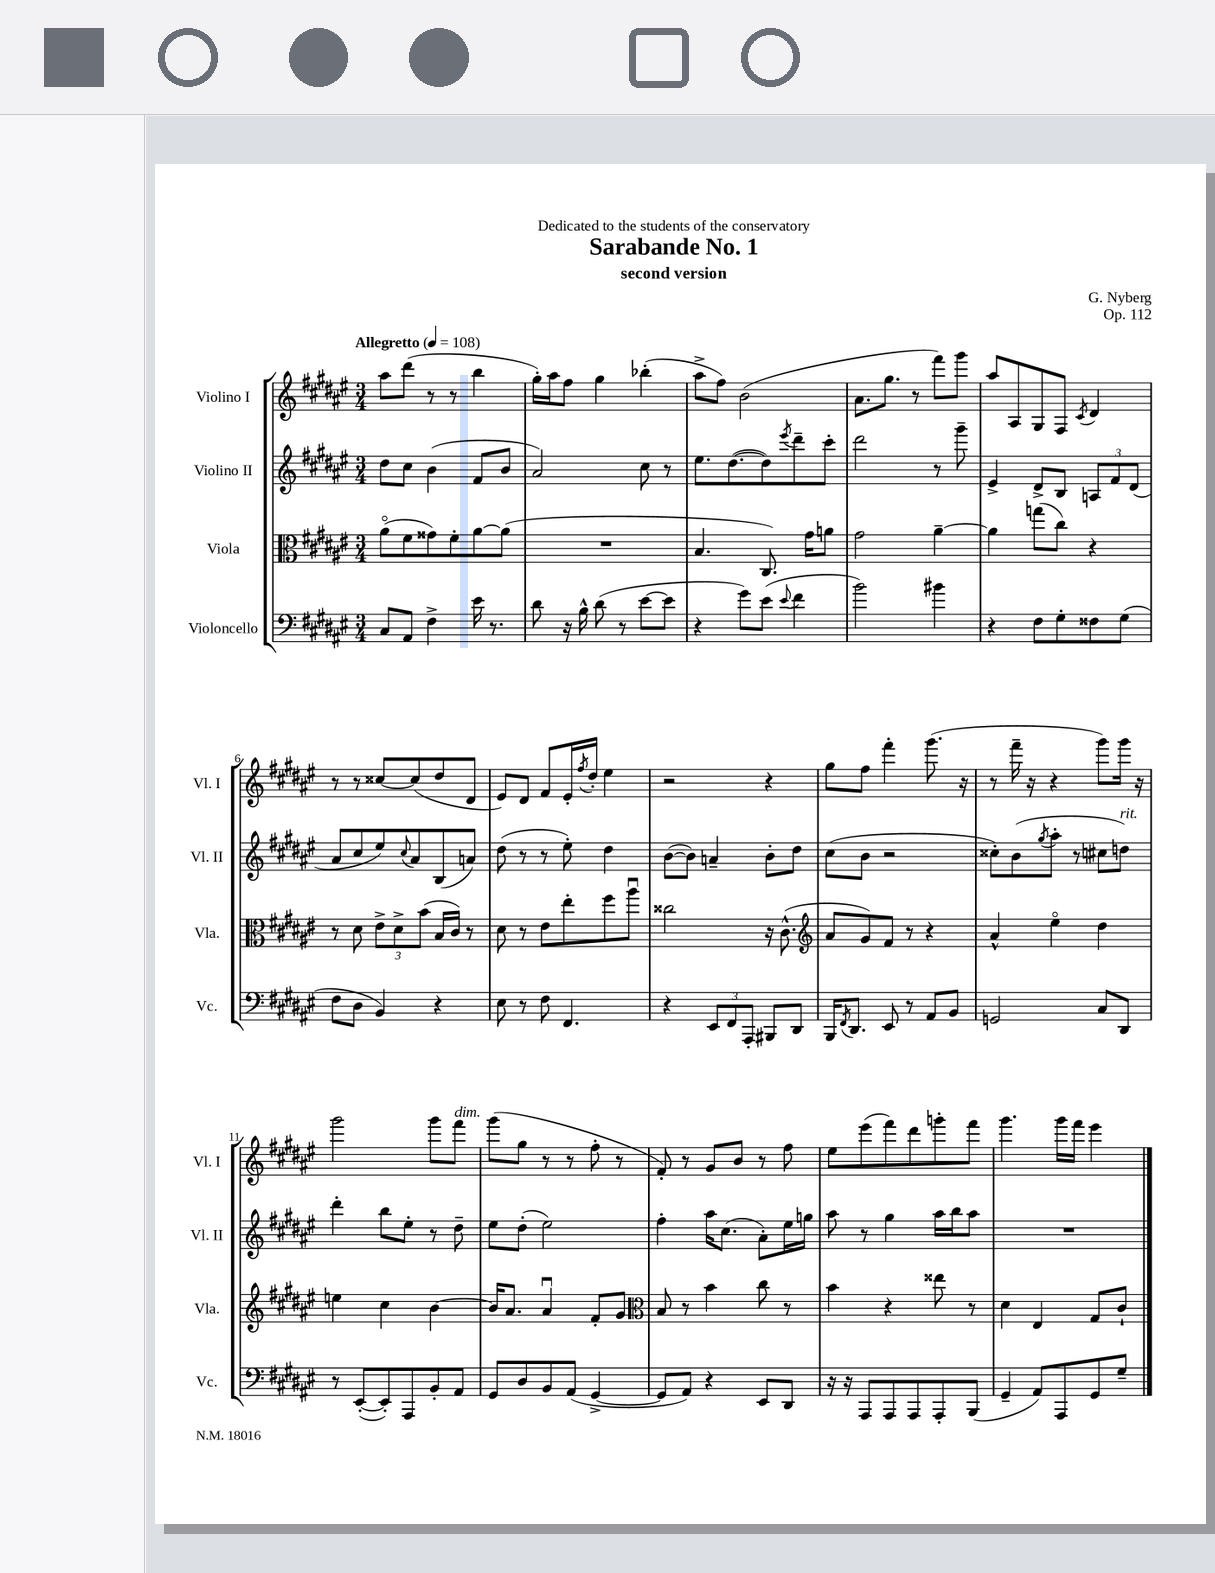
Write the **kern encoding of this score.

**kern	**kern	**kern	**kern
*part4	*part3	*part2	*part1
*staff4	*staff3	*staff2	*staff1
*I"Violoncello	*I"Viola	*I"Violino II	*I"Violino I
*I'Vc.	*I'Vla.	*I'Vl. II	*I'Vl. I
*clefF4	*clefC3	*clefG2	*clefG2
*k[f#c#g#d#a#e#]	*k[f#c#g#d#a#e#]	*k[f#c#g#d#a#e#]	*k[f#c#g#d#a#e#]
*M3/4	*M3/4	*M3/4	*M3/4
*MM108	*MM108	*MM108	*MM108
=1	=1	=1	=1
!	!	!	!LO:TX:a:B:t=Allegretto
8C#/L	(8a#\L	8dd#\L	8aa#\L
8AA#/J	8f#\	8cc#\J	(8ddd#\J
4F#^\	8g##X\)	(4b\	8r
.	8f#'\	.	8r
16e#\	[8a#\	8f#/L	4bb\
8.r	.	.	.
.	(8a#\J]	8b/J	.
=2	=2	=2	=2
8d#\	2.r	2a#/)	16gg#'\LL)
.	.	.	16aa#\J
16r	.	.	8ff#\J
16B^^\	.	.	.
(8d#\	.	.	4gg#\
8r	.	.	.
[8e#\L	.	8cc#\	(4bb-X'\
8e#\J]	.	8r	.
=3	=3	=3	=3
4r	4.B/	8.ee#\L	8aa#^\L
.	.	.	8ff#\J)
.	.	([8.dd#\	.
8g#\L)	.	.	(2b\
(8e#\J	8.C#/)	8dd#\])	.
8qqe#/	.	8qeee#/	.
4f#\	.	8ddd#~\	.
.	16g#\KL	.	.
.	8an\J	8ccc#'\J	.
=4	=4	=4	=4
2b\)	2g#\	2ddd#\	8.a#\L
.	.	.	8.gg#\J
.	.	.	8r
4b#X\	[4a#~\	8r	8fff#\L)
.	.	8ggg#~\	8ggg#\J
=5	=5	=5	=5
4r	4a#\]	4e#^/	8aa#/L
.	.	.	8A#/
8F#\L	(8ggn\L	8d#^/L	8G#/
8G#'\	8cc#\J)	8B/J	8F#/J
.	.	.	8qc#/
8F##X\	4r	12An/L	4d#/
.	.	12f#/	.
(8G#\J	.	.	.
.	.	(12d#/J	.
!!LO:LB:g=z
=6	=6	=6	=6
8F#\L	8r	8a#/L	8r
8D#\J	8d#\	8cc#/	8r
4BB/)	12e#^\L	8ee#/)	[8cc##X/L
.	12d#^\	.	.
.	.	8qqcc#/	.
.	.	8a#/	(8cc##/]
.	(12b\J	.	.
4r	16B/LL	(8B/	8dd#/
.	16c#/JJ)	.	.
.	8r	8an/J)	8d#/J
=7	=7	=7	=7
8E#\	8d#\	(8dd#\	8e#/L)
8r	8r	8r	8d#/J
8F#\	8e#\L	8r	8f#/L
4.FF#/	8ee#'\	8ee#'\)	16e#'/L
.	.	.	8qff#/
.	.	.	16dd#'/JJ
.	8ff#\	4dd#\	4ee#\
.	8aa#u\J	.	.
=8	=8	=8	=8
4r	2cc##X\	([8b\L	2r
.	.	8b\J])	.
12EE#/L	.	4an~/	.
12FF#/	.	.	.
12AAA#'/J	.	.	.
8BBB#X/L	16r	8b'\L	4r
.	(8.c#^^\	.	.
8DD#/J	.	8dd#\J	.
=9	=9	=9	=9
*	*clefG2	*	*
16BBB/KL	8a#/L	(8cc#\L	8gg#\L
8qFF#/	.	.	.
8.DD#/J	.	.	.
.	8g#/)	8b\J	8ff#\J
8EE#/	8f#/J	2r	4fff#'\
8r	8r	.	.
8AA#/L	4r	.	(8.ggg#\
8BB/J	.	.	.
.	.	.	16r
=10	=10	=10	=10
2GGn/	4a#^^/	8cc##X'\L)	8r
.	.	(8b\	16fff#~\
.	.	.	16r
.	.	8qgg#/	.
.	4ee#\	8aa#'\J	4r
.	.	8r	.
8C#/L	4dd#\	8cc#X\L	8ggg#\L)
!	!	!LO:TX:a:i:t=rit.	!
8DD#/J	.	8ddn\J)	16ggg#\Jk
.	.	.	16r
!!LO:LB:g=z
=11	=11	=11	=11
8r	4een\	4ddd#'\	2ggg#\
([8EE#'/L	.	.	.
8EE#'/])	4cc#\	8bb\L	.
8AAA#/	.	8ee#'\J	.
8BB'/	[4b\	8r	8ggg#\L
!	!	!	!LO:TX:a:i:t=dim.
8AA#/J	.	8dd#~\	8fff#\J
=12	=12	=12	=12
8GG#/L	16b/KL]	8ee#\L	(8ggg#\L
.	8.a#/J	.	.
8D#/	.	(8dd#'\J	8gg#\J
8BB/	4a#u/	2ee#\)	8r
(8AA#/J	.	.	8r
[4GG#^/	8f#'/L	.	8ff#'\
.	8g#/J	.	8r
=13	=13	=13	=13
*	*clefC3	*	*
8GG#/L]	8B/	4ff#'\	8f#'/)
8AA#/J)	8r	.	8r
4r	4b\	16aa#\KL	8g#/L
.	.	(8.cc#\J	.
.	.	.	8b/J
8EE#/L	8cc#\	8a#'\L)	8r
8DD#/J	8r	16ee#\L	8ff#\
.	.	16ggn\JJ	.
=14	=14	=14	=14
16r	4b\	8aa#\	8ee#\L
16r	.	.	.
8AAA#/L	.	8r	(8eee#\
8AAA#/	4r	4gg#\	8fff#\)
8AAA#/	.	.	8ddd#\
8AAA#'/	8ee##X\	16aa#\LL	8gggn'\
.	.	16bb\J	.
(8BBB/J	8r	8aa#\J	8fff#\J
=15	=15	=15	=15
4GG#~/	4d#\	2.r	4.ggg#\
8AA#/L)	4E#/	.	.
8AAA#/	.	.	16ggg#\LL
.	.	.	16fff#\JJ
8GG#/	8G#/L	.	4eee#\
8G#~/J	8c#`/J	.	.
==	==	==	==
*-	*-	*-	*-
